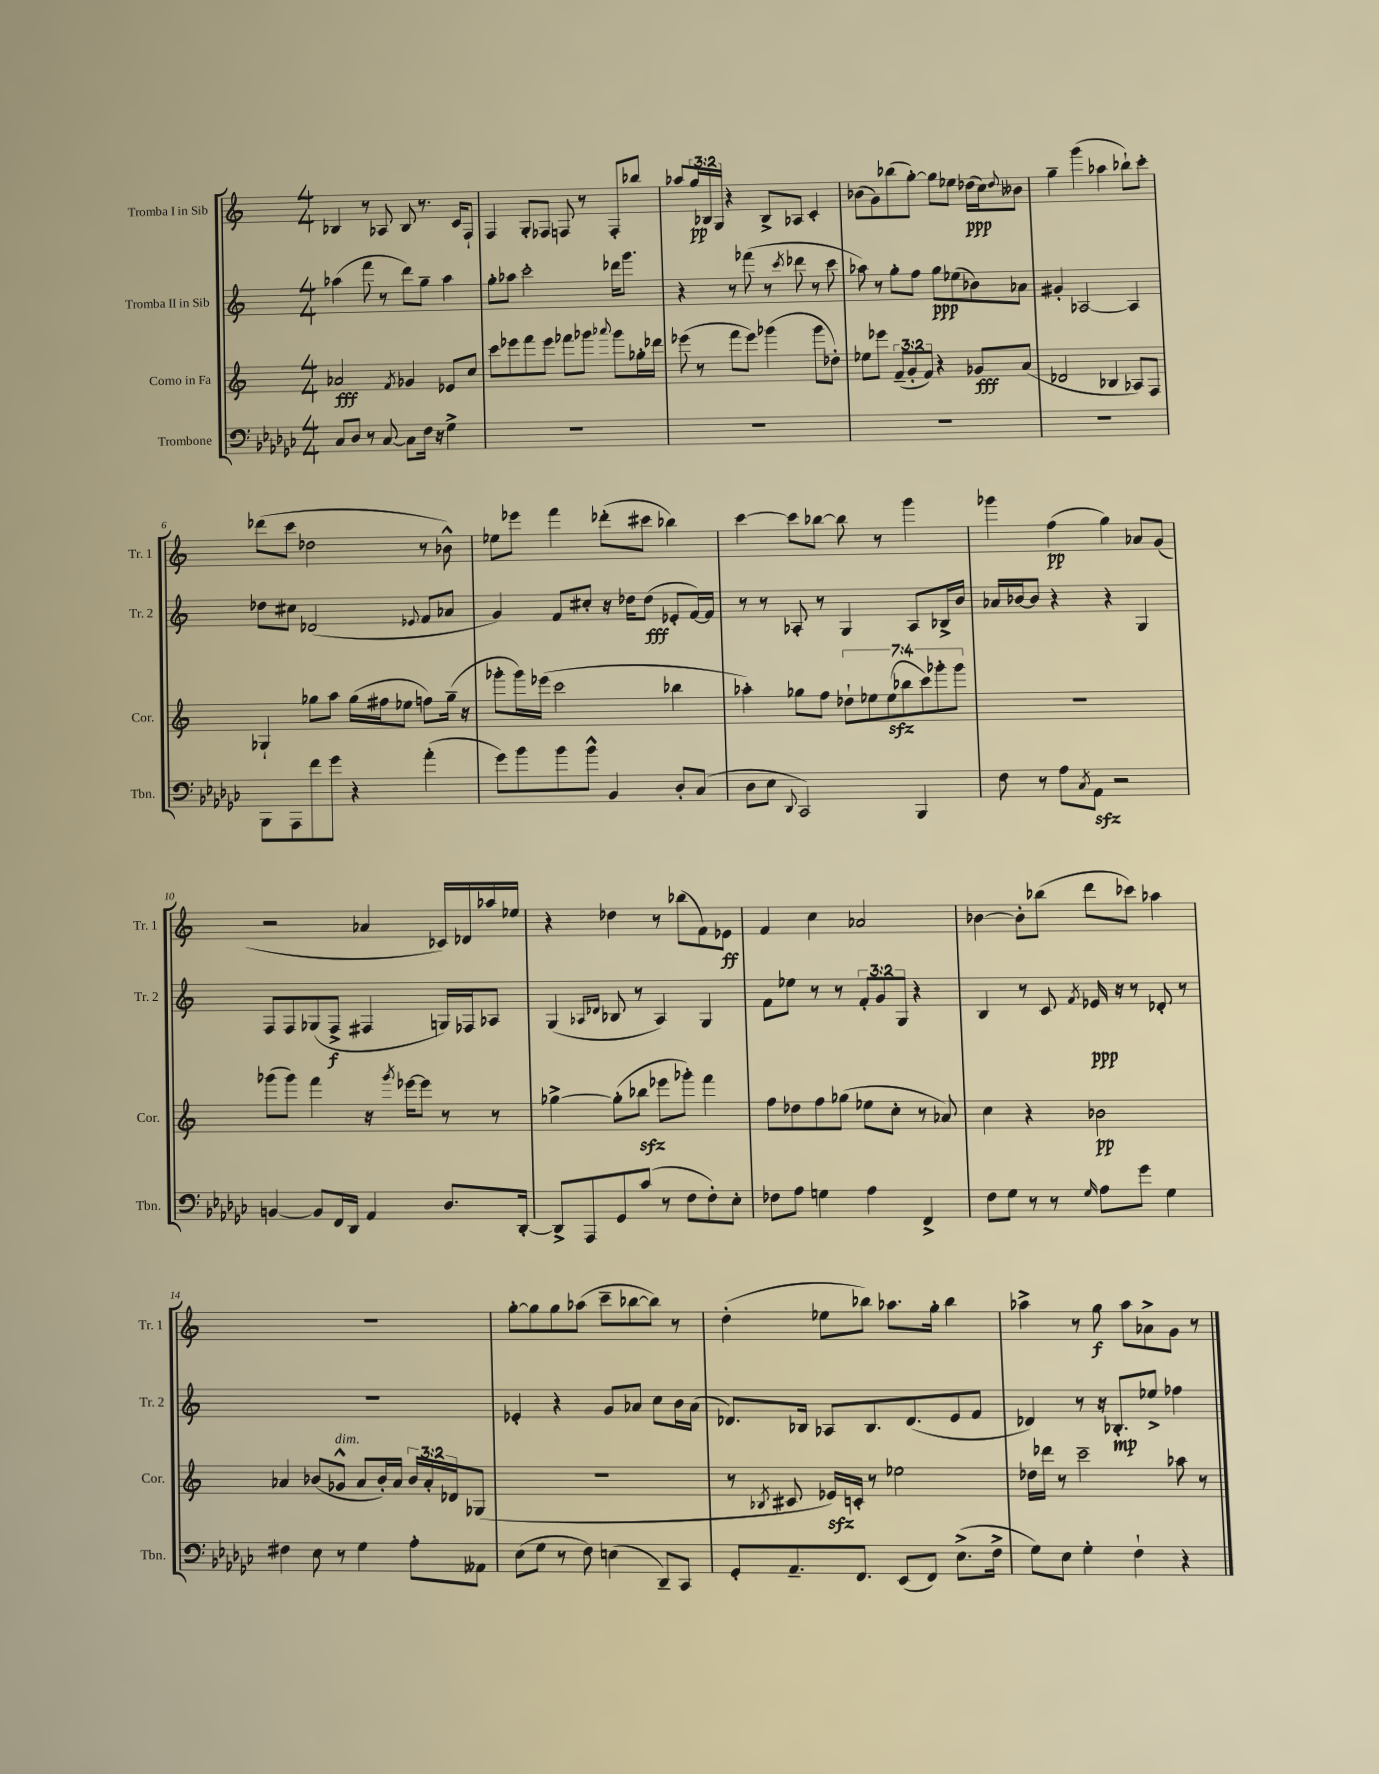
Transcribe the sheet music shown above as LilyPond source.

<<
\new StaffGroup <<
\new Staff = "s0" \with { instrumentName = "Tromba I in Sib" shortInstrumentName = "Tr. 1" } {
    \clef treble \key c \major \numericTimeSignature \time 4/4 \override Staff.TupletNumber.text = #tuplet-number::calc-fraction-text
    bes4 r8 aes8 bes8 r8. c'16 f8-! |
    f4 g8-. fes8 f8 r8 f8-. bes''8 |
    aes''8 \tuplet 3/2 { g''16\pp bes16 g16 } r4 bes8-> aes8 c'4-. |
    bes'8( g'8) bes''8( g''8~-.) g''8 ees''8 des''16\ppp( c''16) \appoggiatura { des''8 } beses'8 |
    g''4-- g'''4( aes''4 bes''8-!) c'''8-. |
    des'''8( c'''8 des''2 r8 bes'8-^) |
    ees''8 ees'''8 f'''4 des'''8-.( cis'''8 bes''4) |
    c'''4~ c'''8 bes''8~ bes''8 r8 g'''4 |
    ges'''4 f''4\pp( g''4) aes'8 g'8( |
    r2 aes'4 ces'16) des'16 aes''16 ees''16 |
    r4 des''4 r8 bes''8( f'8) ees'8\ff |
    f'4 c''4 aes'2 |
    bes'4~ bes'8-. bes''8( d'''8 ces'''8) aes''4 |
    R1 |
    g''8~-. g''8 g''8 aes''8( c'''8-- bes''8~ bes''8) r8 |
    d''4-.( ees''8 bes''8) aes''8. g''16-. bes''4 |
    aes''4-> r8 g''8\f aes''8 aes'8-> g'8 r8 \bar "|." |
}
\new Staff = "s1" \with { instrumentName = "Tromba II in Sib" shortInstrumentName = "Tr. 2" } {
    \clef treble \key c \major \numericTimeSignature \time 4/4 \override Staff.TupletNumber.text = #tuplet-number::calc-fraction-text
    aes''4( f'''8 r8 d'''8) g''8-- aes''4 |
    g''8-. aes''8 c'''2-. des'''16 g'''8. |
    r4 r8 fes'''8( r8 \acciaccatura { c'''8 } des'''8 r8 c'''8 |
    aes''8) r8 g''8-. f''8 g''8\ppp ees''8( bes'8) aes'8 |
    gis'4-. aes2~ aes4 |
    des''8 cis''8 des'2( \appoggiatura { ees'8 } f'8 aes'8 |
    g'4) f'8 cis''8-. r16 des''16 des''8\fff( ees'8-. f'16~) f'16 |
    r8 r8 aes8-. r8 g4 aes8 bes16-> b'16 |
    aes'16 bes'16~ bes'8 r4 r4 g4 |
    f8 f8 ges8( f8->\f fis4 g16) fes16 aes8 |
    g4( \grace { aes16 des'16 } bes8 r8 aes4) g4 |
    f'8 ees''8 r8 r8 \tuplet 3/2 { f'8-. g'8 g8 } r4 |
    b4 r8 c'8 \acciaccatura { f'8 } ees'16\ppp r16 r8 des'8-. r8 |
    R1 |
    ees'4-. r4 g'8 aes'8 c''8 b'16 aes'16( |
    des'8.) bes16 aes8 bes8. des'8.( e'8 f'8 |
    des'4) r8 r16 bes8.-.\mp ees''8-> fes''4 \bar "|." |
}
\new Staff = "s2" \with { instrumentName = "Corno in Fa" shortInstrumentName = "Cor." } {
    \clef treble \key c \major \numericTimeSignature \time 4/4 \override Staff.TupletNumber.text = #tuplet-number::calc-fraction-text
    aes'2\fff \acciaccatura { f'8 } ges'4 ees'8 c''8 |
    c'''8 ees'''8 f'''8 ees'''8 fes'''8 ges'''8 \appoggiatura { aes'''8 } ges'''8 ges''16-. des'''16 |
    ees'''8( r8 f'''8 ees'''8) ges'''4( ges'''8 des''8-.) |
    ees''8 ees'''8 \tuplet 3/2 { f'8--( g'8-. f'8) } r4 ges'8\fff a'8( |
    des'2 bes4 aes8) f8 |
    ges4-! ges''8 a''8 ges''16( fis''16 ees''8 f''8) ges''16--( r16 |
    ges'''8-. ges'''16) ees'''16( c'''2 bes''4 |
    aes''4-.) ges''8 f''8 \tuplet 7/4 { des''8-! ees''8 ees''8\sfz( bes''8 c'''8) ges'''8-. ges'''8 } |
    R1 |
    ges'''8( ges'''8) f'''4 r16 \acciaccatura { ges'''8 } ees'''16~ ees'''8 r8 r8 |
    ges''4~-> ges''8-.( bes''8\sfz ees'''8 ges'''8-.) f'''4 |
    f''8 des''8 f''8 ges''8( ees''8 c''8-. r8 aes'8) |
    c''4 r4 bes'2\pp |
    aes'4 bes'8( ges'8-^^\markup { \italic "dim." } aes'8 bes'16-.) aes'16 \tuplet 3/2 { bes'16 aes'16-. des'16 } ges8( |
    R1 |
    r8 \acciaccatura { bes8 } cis'8 ees'16\sfz) c'16-. r8 ees''2 |
    des''16 des'''16 r8 c'''2-- aes''8 r8 \bar "|." |
}
\new Staff = "s3" \with { instrumentName = "Trombone" shortInstrumentName = "Tbn." } {
    \clef bass \key ges \major \numericTimeSignature \time 4/4
    ces8 des8 r8 ces8~ ces8 f16 r16 ges4-> |
    R1 |
    R1 |
    R1 |
    R1 |
    bes,,8 aes,,8 f'8 ges'8 r4 aes'4-.( |
    ges'8) bes'8 bes'8 bes'8-^ bes,4 des8-. ces8( |
    des8 ees8 \appoggiatura { des,8 } ces,2) bes,,4 |
    f8 r8 aes8 \acciaccatura { ces8 } aes,8\sfz r2 |
    b,4~ b,8 f,16 des,16 aes,4 des8. des,16~-. |
    des,8-> aes,,8 ges,8 ces'8( r8 f8 f8-.) ees8-. |
    fes8 aes8 g4 aes4 f,4-> |
    f8 ges8 r8 r8 \grace { ges16 } aes8 ges'8 ges4 |
    fis4 ees8 r8 ges4 aes8-. aeses,8 |
    ees8( ges8 r8 f8) e4( des,8--) ces,8 |
    ges,8-. aes,8.-- f,8. ees,8( f,8) ees8.->( f16-> |
    ges8) ees8 ges4-. f4-! r4 \bar "|." |
}
>>
>>
